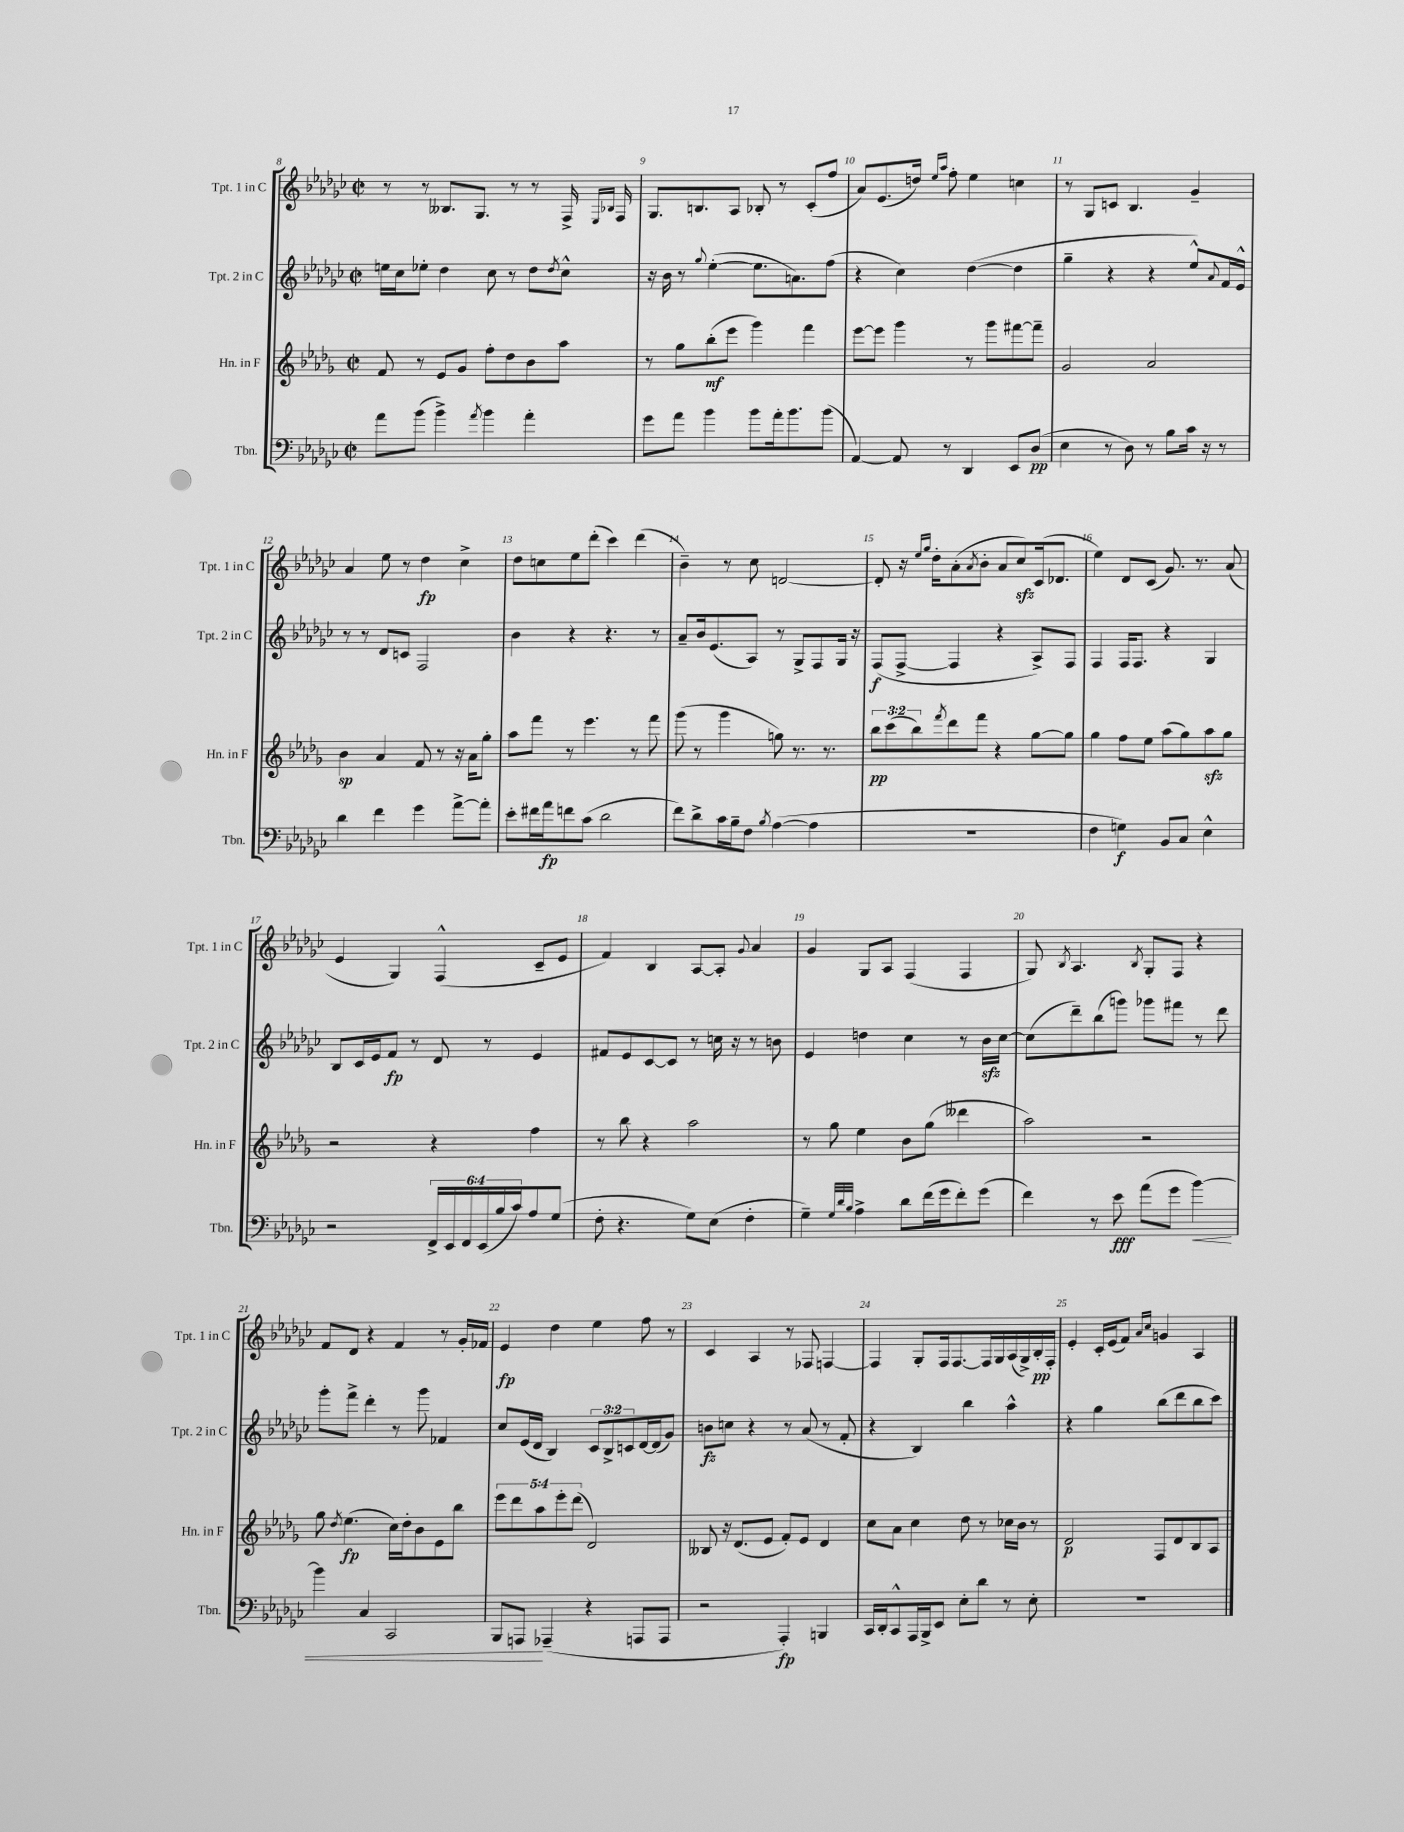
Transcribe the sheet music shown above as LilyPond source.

<<
\new StaffGroup <<
\new Staff = "s0" \with { instrumentName = "Tpt. 1 in C" shortInstrumentName = "Tpt. 1 in C" } {
    \clef treble \key ges \major \defaultTimeSignature \time 2/2
    r8 r8 beses8. ges8. r8 r8 f16-> \grace { ees16 bes16 } f16 |
    ges8. b8. aes8 bes8-. r8 ces'8-.( f''8 |
    aes'8) ees'8.( d''16) \grace { ees''16 aes''16 } f''8-. ees''4 c''4 |
    r8 ges8 c'8 bes4. ges'4-- |
    aes'4 ees''8 r8 des''4\fp ces''4-> |
    des''8 c''8 ees''8 des'''8-.( ces'''4) des'''4( |
    bes'4--) r8 ces''8 d'2~ |
    d'8-. r16 \grace { ees''16 ges''16 } des''16-. aes'8-.( \acciaccatura { aes'8 } bes'8-. aes'8 ces''8\sfz) ces'16( des'8. |
    ees''4) des'8 ces'8( ges'8.) r8. aes'8( |
    ees'4 ges4) f4-^( ces'8-- ees'8 |
    f'4) bes4 aes8~ aes8-. \appoggiatura { ges'8 } aes'4 |
    ges'4 ges8 aes8 f4( f4 |
    ges8) \acciaccatura { bes8 } aes4. \acciaccatura { bes8 } ges8-. f8 r4 |
    f'8 des'8 r4 f'4 r8 ges'16-. fes'16 |
    ees'4\fp des''4 ees''4 f''8 r8 |
    ces'4 aes4 r8 fes8 f4~ |
    f4 ges8-. f16 f8.~ f16 ges16 aes16( ges16->) bes16-.\pp f16-. |
    ees'4-. ces'16-. ees'16( f'8) \grace { aes'16 ces''16 } g'4 aes4 \bar "|." |
}
\new Staff = "s1" \with { instrumentName = "Tpt. 2 in C" shortInstrumentName = "Tpt. 2 in C" } {
    \clef treble \key ges \major \defaultTimeSignature \time 2/2 \override Staff.TupletNumber.text = #tuplet-number::calc-fraction-text
    e''16 ces''16 ees''8-. des''4 ces''8 r8 des''8 \acciaccatura { des''8 } ces''8-^ |
    r16 bes'16 r8 \appoggiatura { ges''8 } ees''4~-.( ees''8. a'8.) f''8( |
    r4 ces''4) des''4~( des''4 |
    ges''4-- r4 r4 ees''8-^) \appoggiatura { aes'8 } f'16 ees'16-^ |
    r8 r8 des'8 c'8 f2 |
    bes'4 r4 r4. r8 |
    aes'8-- bes'16 ees'8.( aes8) r8 ges8-> f8 ges16 r16 |
    f8\f( f8~-> f4 r4 aes8->) f8 |
    f4 f16 f8. r4 ges4 |
    bes8 ces'16 ees'16 f'8\fp r8 des'8 r8 ees'4 |
    fis'8 ees'8 ces'8~ ces'8 r8 c''16 r16 r8 b'8 |
    ees'4 d''4 ces''4 r8 bes'16\sfz ces''16~ |
    ces''8( des'''8--) bes''8( g'''8) ges'''8 fis'''8 r8 des'''8 |
    ges'''8-. f'''8-> des'''4-. r8 ges'''8 fes'4 |
    ces''8 ees'16( des'16 bes4) \tuplet 3/2 { ces'8 bes8-> c'8 } des'16~ des'16( ges'8) |
    b'8\fz c''8 r4 r8 aes'8( r8 f'8-. |
    r4 bes4) bes''4 aes''4-^ |
    r4 ges''4 bes''8( des'''8 bes''8 ces'''8) \bar "|." |
}
\new Staff = "s2" \with { instrumentName = "Hn. in F" shortInstrumentName = "Hn. in F" } {
    \clef treble \key des \major \defaultTimeSignature \time 2/2 \override Staff.TupletNumber.text = #tuplet-number::calc-fraction-text
    f'8 r8 ees'8 ges'8 f''8-. des''8 bes'8 aes''8 |
    r8 ges''8 bes''8-.\mf( ees'''8 ges'''4) f'''4 |
    ees'''8~ ees'''8 ges'''4 r8 ges'''8 fis'''8~ fis'''8-- |
    ges'2 aes'2 |
    bes'4\sp aes'4 f'8 r8 r16 aes'16 ges''8-. |
    aes''8 f'''8 r8 ees'''4. r8 f'''8 |
    ges'''8( r8 ges'''4 g''8) r8. r8. |
    \tuplet 3/2 { bes''8\pp c'''8( bes''8) } \acciaccatura { f'''8 } des'''8 f'''8 r4 ges''8~ ges''8 |
    ges''4 f''8 ees''8 aes''8( ges''8) aes''8\sfz ges''8 |
    r2 r4 f''4 |
    r8 bes''8 r4 aes''2 |
    r8 ges''8 ees''4 bes'8 ges''8( deses'''4 |
    aes''2) r2 |
    ges''8 \acciaccatura { des''8 } ees''4.\fp( c''16) des''16-. bes'8 ees'8 bes''8 |
    \tuplet 5/4 { ees'''8 des'''8 aes''8 ees'''8-. des'''8( } des'2) |
    beses8 r16 des'8.( ees'8 f'8-.) ees'8 des'4 |
    c''8 aes'8 c''4 des''8 r8 ces''16 bes'16 r8 |
    des'2\p f8 des'8 bes8 aes8 \bar "|." |
}
\new Staff = "s3" \with { instrumentName = "Tbn." shortInstrumentName = "Tbn." } {
    \clef bass \key ges \major \defaultTimeSignature \time 2/2 \override Staff.TupletNumber.text = #tuplet-number::calc-fraction-text
    aes'8 bes'8( bes'4->) \acciaccatura { aes'8 } bes'4 aes'4-. |
    ges'8 aes'8 bes'4 bes'8 aes'16-. bes'8. bes'8( |
    aes,4~) aes,8 r8 des,4 ees,8 des8\pp( |
    ees4 r8 des8) r8 bes8 ces'16 r16 r8 |
    des'4 f'4 ges'4 aes'8~-> aes'8-. |
    ees'8-. fis'16 aes'16\fp f'8 ces'8( des'2 |
    f'8) des'8-> ces'16 bes16-- f8 \acciaccatura { bes8 } aes4~( aes4 |
    R1 |
    f4 g4\f) bes,8 ces8 ees4-^ |
    r2 \tuplet 6/4 { f,16-> ees,16 f,16 ees,16( bes16 ces'16) } aes8 ges8( |
    f8-. r4. ges8) ees8( f4-. |
    ges4--) \grace { ges32 des'32 bes32 } aes4-> des'8 f'16( ges'16 f'8-.) ges'8( |
    f'4) r8 ees'8\fff aes'8( ges'8 bes'4~\<) |
    bes'4 ces4 ces,2 |
    bes,,8 a,,8\! aes,,4--( r4 a,,8 a,,8 |
    r2 aes,,4-.\fp) b,,4 |
    ces,16 des,16-. ces,8-^ aes,,16 bes,,16-> ees,8 ees8-. des'8 r8 ees8-. |
    R1 \bar "|." |
}
>>
>>
\layout { \context { \Score currentBarNumber = #8 \override BarNumber.break-visibility = ##(#f #t #t) barNumberVisibility = #all-bar-numbers-visible } }
